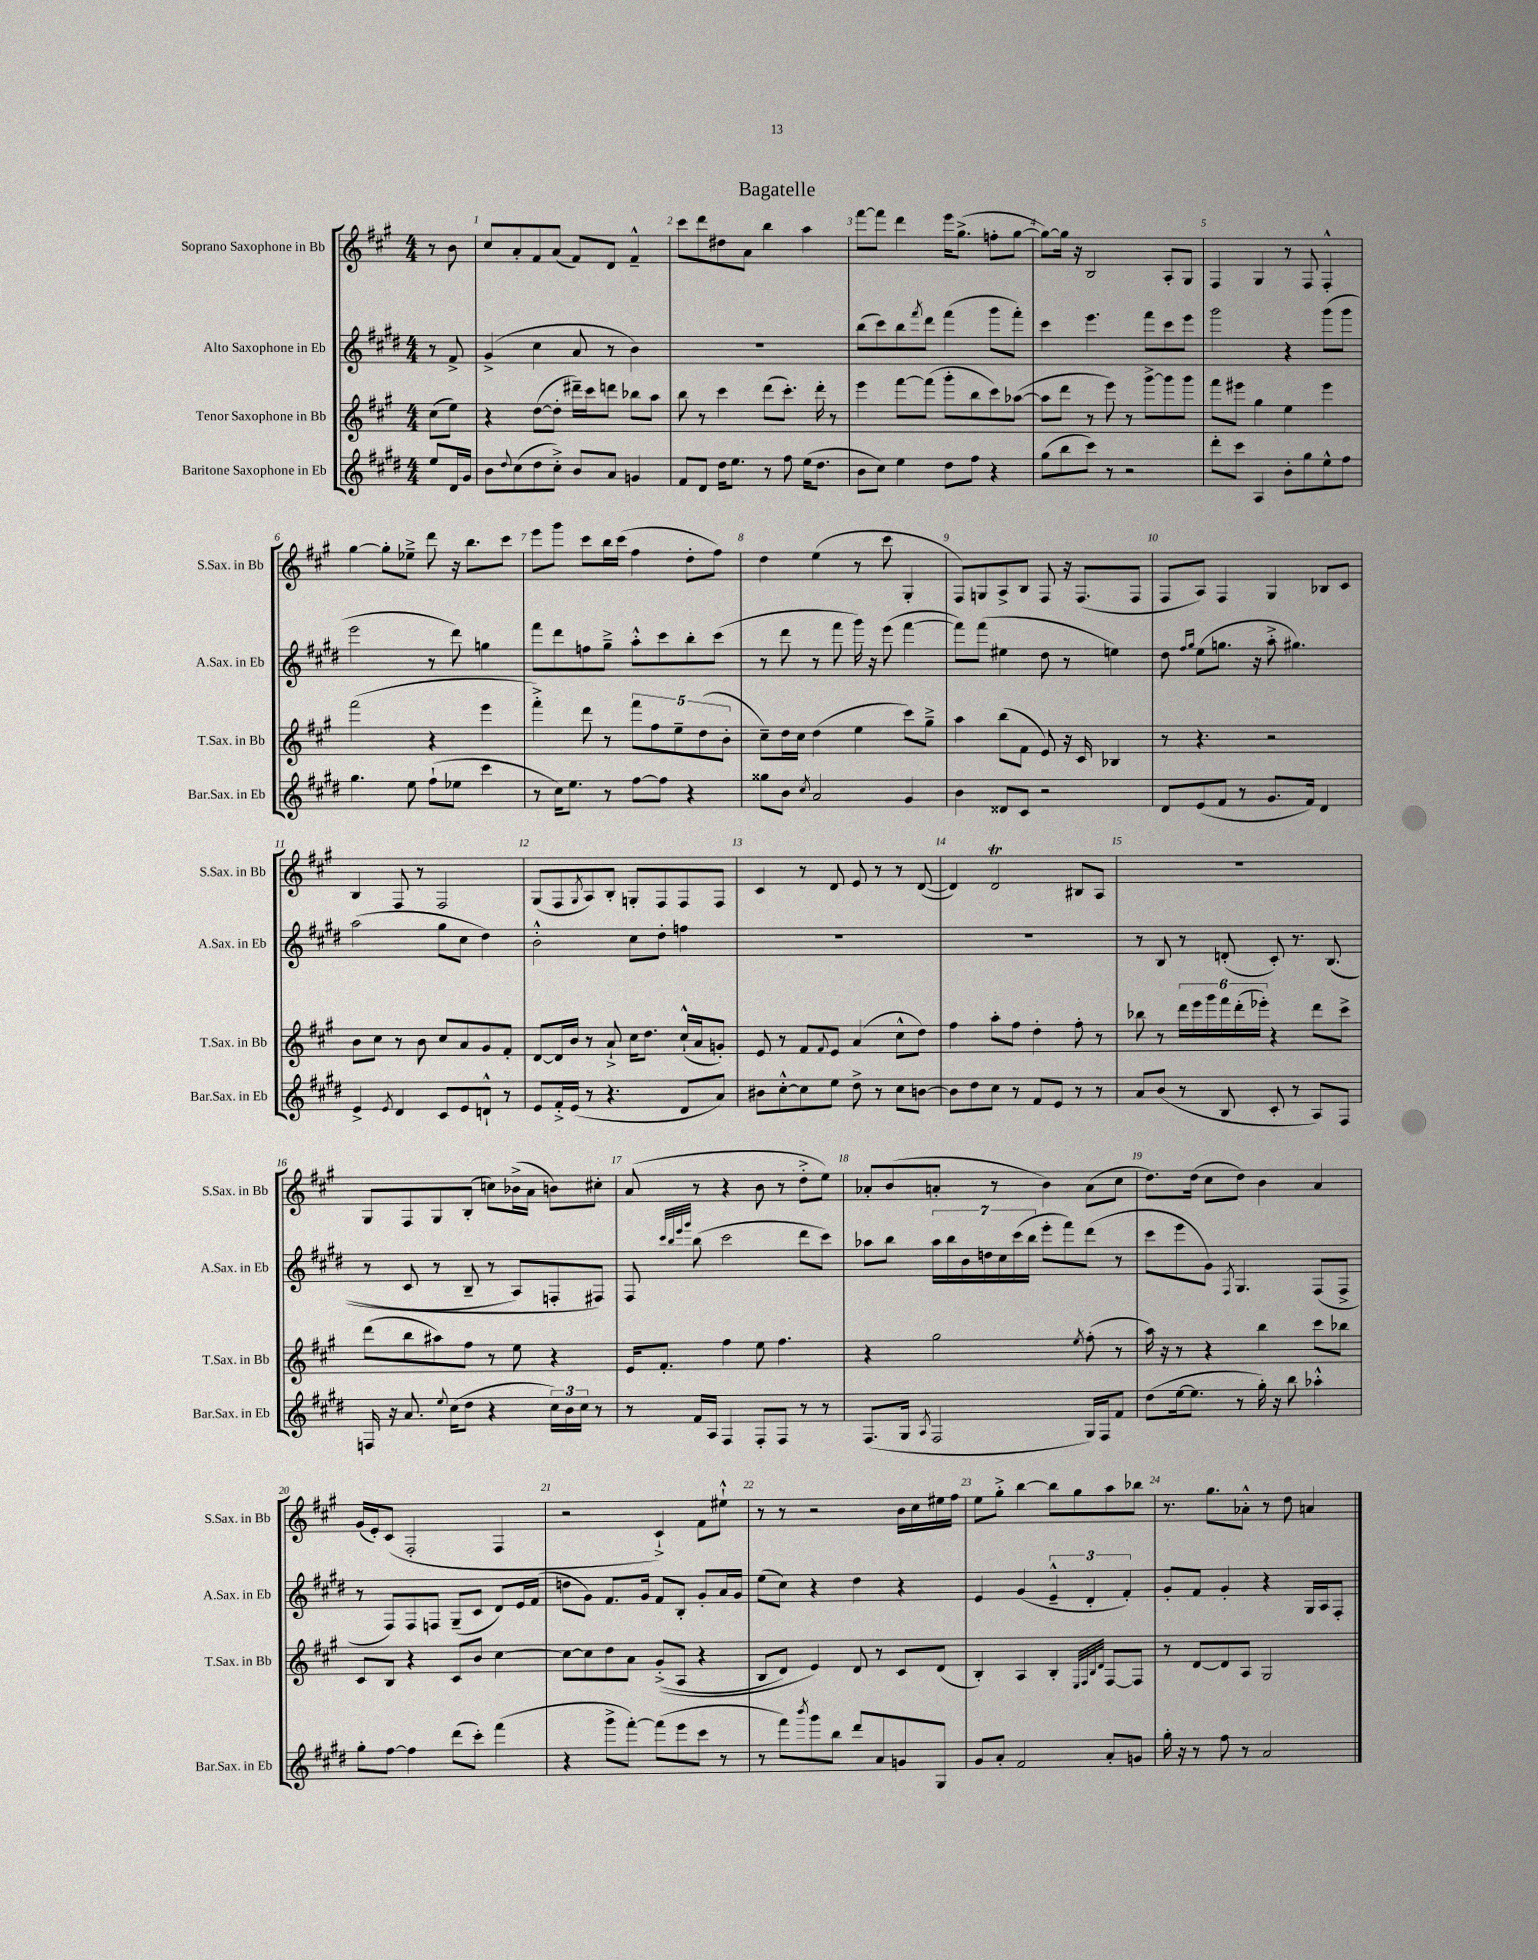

**kern	**kern	**kern	**kern
*staff4	*staff3	*staff2	*staff1
*clefG2	*clefG2	*clefG2	*clefG2
*k[f#c#g#d#]	*k[f#c#g#]	*k[f#c#g#d#]	*k[f#c#g#]
*M4/4	*M4/4	*M4/4	*M4/4
8ee	(8cc#	8r	8r
16d#	8ee)	8f#^	8b
16g#	.	.	.
=	=	=	=
8b	4r	(4g#^	8cc#
8qqdd#	.	.	.
(8cc#	.	.	8a'
8dd#	([8dd	4cc#	8f#
8cc#'^)	8dd']	.	(8a
8b	16ddd#~)	8a	8f#)
.	16ccc#	.	.
8a	8ddd	8r	8d
4g	8bb-	4b)	4f#~^^
.	8aa	.	.
=	=	=	=
8f#	8bb	1r	8ccc#
8d#	8r	.	8ddd
16dd#	4ccc#	.	8dd#
8.ee	.	.	.
.	.	.	8a
8r	(8ddd	.	4bb
8ff#	8.ccc#')	.	.
(16ee	.	.	4aa
8.dd#	16ddd'	.	.
.	8r	.	.
=	=	=	=
8b	4eee	(8bb	[8fff#
8cc#)	.	8ccc#)	8fff#]
4ee	[8fff#	8bb	4ddd
.	.	8qfff#	.
.	(8fff#]	8ddd#	.
8dd#	8ggg#'	(4fff#	16eee
.	.	.	(8.gg#^
8ff#	8bb	.	.
4r	8ccc#)	8ggg#	8ff'
.	([8aa-	8fff#')	[8gg#
=	=	=	=
(8gg#	8aa-]	4ccc#	8gg#_)
8bb	8ddd	.	16gg#]
.	.	.	16r
8ccc#)	8r	4.eee	2B
8r	8eee)	.	.
2r	8r	.	.
.	[8ggg#^	8fff#	.
.	8ggg#]	8ccc#	8A'
.	8ggg#	8eee	8G#
=	=	=	=
8ddd#'	8fff#	2ggg#	4F#
8ccc#	8eee#	.	.
4A	4gg#	.	4G#
8b'	4ee	4r	8r
8gg#	.	.	8F#
8ee^^	4eee#	(8ggg#	4F#'^^
8ff#	.	8ggg#	.
=	=	=	=
4.gg#	(2fff#	2eee	[4gg#
.	.	.	8gg#']
8ee	.	.	8ee-~^
(8ff#`	4r	8r	8ddd
8ee-	.	8ddd#)	16r
.	.	.	8.bb
4ccc#	4eee	4gg	.
.	.	.	8ccc#
=	=	=	=
8r	4fff#'^)	8fff#	8eee
16cc#)	.	8ddd#	8ggg#
8.ee	.	.	.
.	8ddd	8ff	8ccc#
8r	8r	8gg#~^	16bb
.	.	.	(16ccc#
[8ff#	10fff#	8aa'^^	4ff#
.	10ff#	.	.
8ff#]	.	8ccc#	.
.	10ee~	.	.
4r	.	8bb'	8dd'
.	(10dd	.	.
.	.	(8ccc#	8ff#)
.	10b'	.	.
=	=	=	=
8gg##	8cc#~)	8r	4dd
8b	16dd	8ddd#	.
.	16cc#	.	.
8qcc#	.	.	.
2a	(4dd	8r	(4ee
.	.	8fff#	.
.	4ee	16ggg#)	8r
.	.	16r	.
.	.	(8eee	8ccc#
4g#	8ccc#)	[4fff#	4G#'
.	8gg#~^	.	.
=	=	=	=
4b	4aa	8fff#])	8F#)
.	.	(8fff#	8G
8d##	(8bb	4ee#	8A^
8c#	8f#	.	8B
2r	8e)	8dd#	8F#
.	16r	8r	16r
.	16c#	.	(8.F#
.	4B-	4ee)	.
.	.	.	8F#
=	=	=	=
8d#	8r	8dd#	8F#
.	.	16qqff#	.
.	.	16qqgg#	.
(8e	4.r	(8ee	8A)
8f#	.	8.gg	4F#
8r	.	.	.
.	.	16r	.
8.g#	2r	8aa'^	4G#
.	.	4.gg#)	.
16f#)	.	.	.
4d#	.	.	8B-
.	.	.	8c#
=	=	=	=
4e^	8b	(2aa	4B
.	8cc#	.	.
8qe	.	.	.
4d#	8r	.	8F#
.	8b	.	8r
8c#	8cc#	8gg#	2F#
8e	8a	8cc#	.
8d`^^	8g#	4dd#)	.
8r	8f#'	.	.
=	=	=	=
8e	[8d	2b'^^	(8G#
16f#'^	16d]	.	8F#
(16e	16b	.	.
.	.	.	8qG#
8r	8r	.	8A)
4.r	8a`^	.	8B'
.	16cc#	8cc#	8G'
.	8.dd	.	.
.	.	8dd#'	8F#
8d#	(16cc#`^^	4ff	8F#
.	16a	.	.
8a)	8g')	.	8F#
=	=	=	=
8b#	8e	1r	4c#
[8cc#'^^	8r	.	.
8cc#]	8f#	.	8r
.	8qqf#	.	.
8ee	8e	.	8d
8dd#^	(4a	.	8e
8r	.	.	8r
8cc#	8cc#^^	.	8r
[8b	8dd)	.	([8d
=	=	=	=
8b]	4ff#	1r	4d])
8dd#	.	.	.
8cc#	8aa'	.	2d
8r	8ff#	.	.
8f#	4dd'	.	.
8e	.	.	.
8r	8ff#'	.	8B#
8r	8r	.	8A
=	=	=	=
8a	8bb-	8r	1r
(8b	8r	8B	.
8r	24ddd	8r	.
.	24eee	.	.
.	24ggg#	.	.
8B	24fff#	(8d'	.
.	(24ddd'	.	.
.	24eee-')	.	.
8c#'	4r	8c#')	.
8r	.	8.r	.
8A)	8ddd	.	.
.	.	&((8.B	.
8F#	8ccc#^	.	.
=	=	=	=
16F	(8ddd	8r	8G#
16r	.	.	.
8.a	8bb	8c#	8F#
.	8aa#)	8r	8G#
8qqee	.	.	.
(16cc#	.	.	.
8dd#	8ff#	8B~	(8B'
4r	8r	8r	8cc)
.	8ee	8A)	(16b-^
.	.	.	16a
24cc#)	4r	8F'	8b)
24b	.	.	.
24cc#	.	.	.
8r	.	8F#&)	8cc#'
=	=	=	=
8r	16e	8F#	(8a
.	8.f#'	.	.
.	.	32qqccc#	.
.	.	32qqbb	.
.	.	32qqeee	.
.	.	32qqggg#	.
16f#	.	(8bb	8r
16A	.	.	.
4F#	4ff#	2ccc#	4r
8F#'	8ee	.	8b
8F#	4.ff#	.	8r
8r	.	8ddd#	8dd'^
8r	.	8ccc#)	8ee)
=	=	=	=
(8.F#	4r	8aa-	8a-'
.	.	8bb	(8b
16G#	.	.	.
8qA	.	.	.
2F#	2gg#	28aa-	8a'
.	.	28bb	.
.	.	28b	.
.	.	28dd	.
.	.	.	8r
.	.	28cc#	.
.	.	(28ccc#	.
.	.	28bb	.
.	.	8eee'	4b)
.	.	8fff#)	.
.	8qee	.	.
16G#)	(8ff#'	(8ddd#	(8a
16F#	.	.	.
8f#	8r	8r	8cc#
=	=	=	=
(8dd#	16aa)	8ccc#	8.dd)
.	16r	.	.
[16ee	8r	8eee	.
8.ee]	.	.	(16dd
.	4r	8g#)	8cc#
.	.	8qF#	.
8r	.	4.G#	8dd)
16gg#')	4bb	.	4b
16r	.	.	.
8bb	.	.	.
4aa-'^^	8ccc#	(8F#	4a
.	8bb-	8F#^	.
=	=	=	=
8gg#'	8c#	8r	(16g#
.	.	.	16e')
[8ff#	8B	8F#)	(8c#
4ff#]	4r	8F#	2F#'
.	.	8F	.
(8ddd#	8c#	(8G#~	.
8ccc#')	8b	8c#	.
(4fff#	[4cc#	8d#)	4F#
.	.	16e	.
.	.	(16f#	.
=	=	=	=
4r	8cc#_	8dd	2r
.	8cc#]	8g#)	.
8ggg#^	8dd	8.f#	.
[8fff#')	8a	.	.
.	.	16g#	.
(8fff#]	&((8g#'^	8f#	4c#`^)
8eee	8A	8B'	.
8ccc#	4r	8g#'	8f#
8r	.	16a	8ee#`^^
.	.	16g#	.
=	=	=	=
8r	8B	(8ee	8r
8fff#)	8d)	8cc#)	8r
8qbbb	.	.	.
8ggg#	4e&)	4r	2r
8bb	.	.	.
8ddd#	8d	4dd#	.
8a	8r	.	.
8g	8c#	4r	16b
.	.	.	16cc#
8G#	(8d	.	16ee#
.	.	.	16ff#
=	=	=	=
8g#	4B')	4e	8ee
8a'	.	.	8gg#'^
2f#	4A	(4g#	[4bb
.	4B'	6e~^^	8bb]
.	.	.	8gg#
.	.	6d#'	.
.	32qqE	.	.
.	32qqF#	.	.
.	32qqB	.	.
.	32qqd	.	.
8a'	[8F#	.	8aa
.	.	6f#')	.
8g	8F#]	.	8bb-
=	=	=	=
16gg#'	8r	8g#'	8.r
16r	.	.	.
8r	[8d	8f#	.
.	.	.	8.gg#
8ff#	8d]	4g#'	.
8r	8A	.	8a-'^^
2a	2G#	4r	8r
.	.	.	8dd
.	.	16G#	4a
.	.	16A	.
.	.	8F#'	.
==	==	==	==
*-	*-	*-	*-
